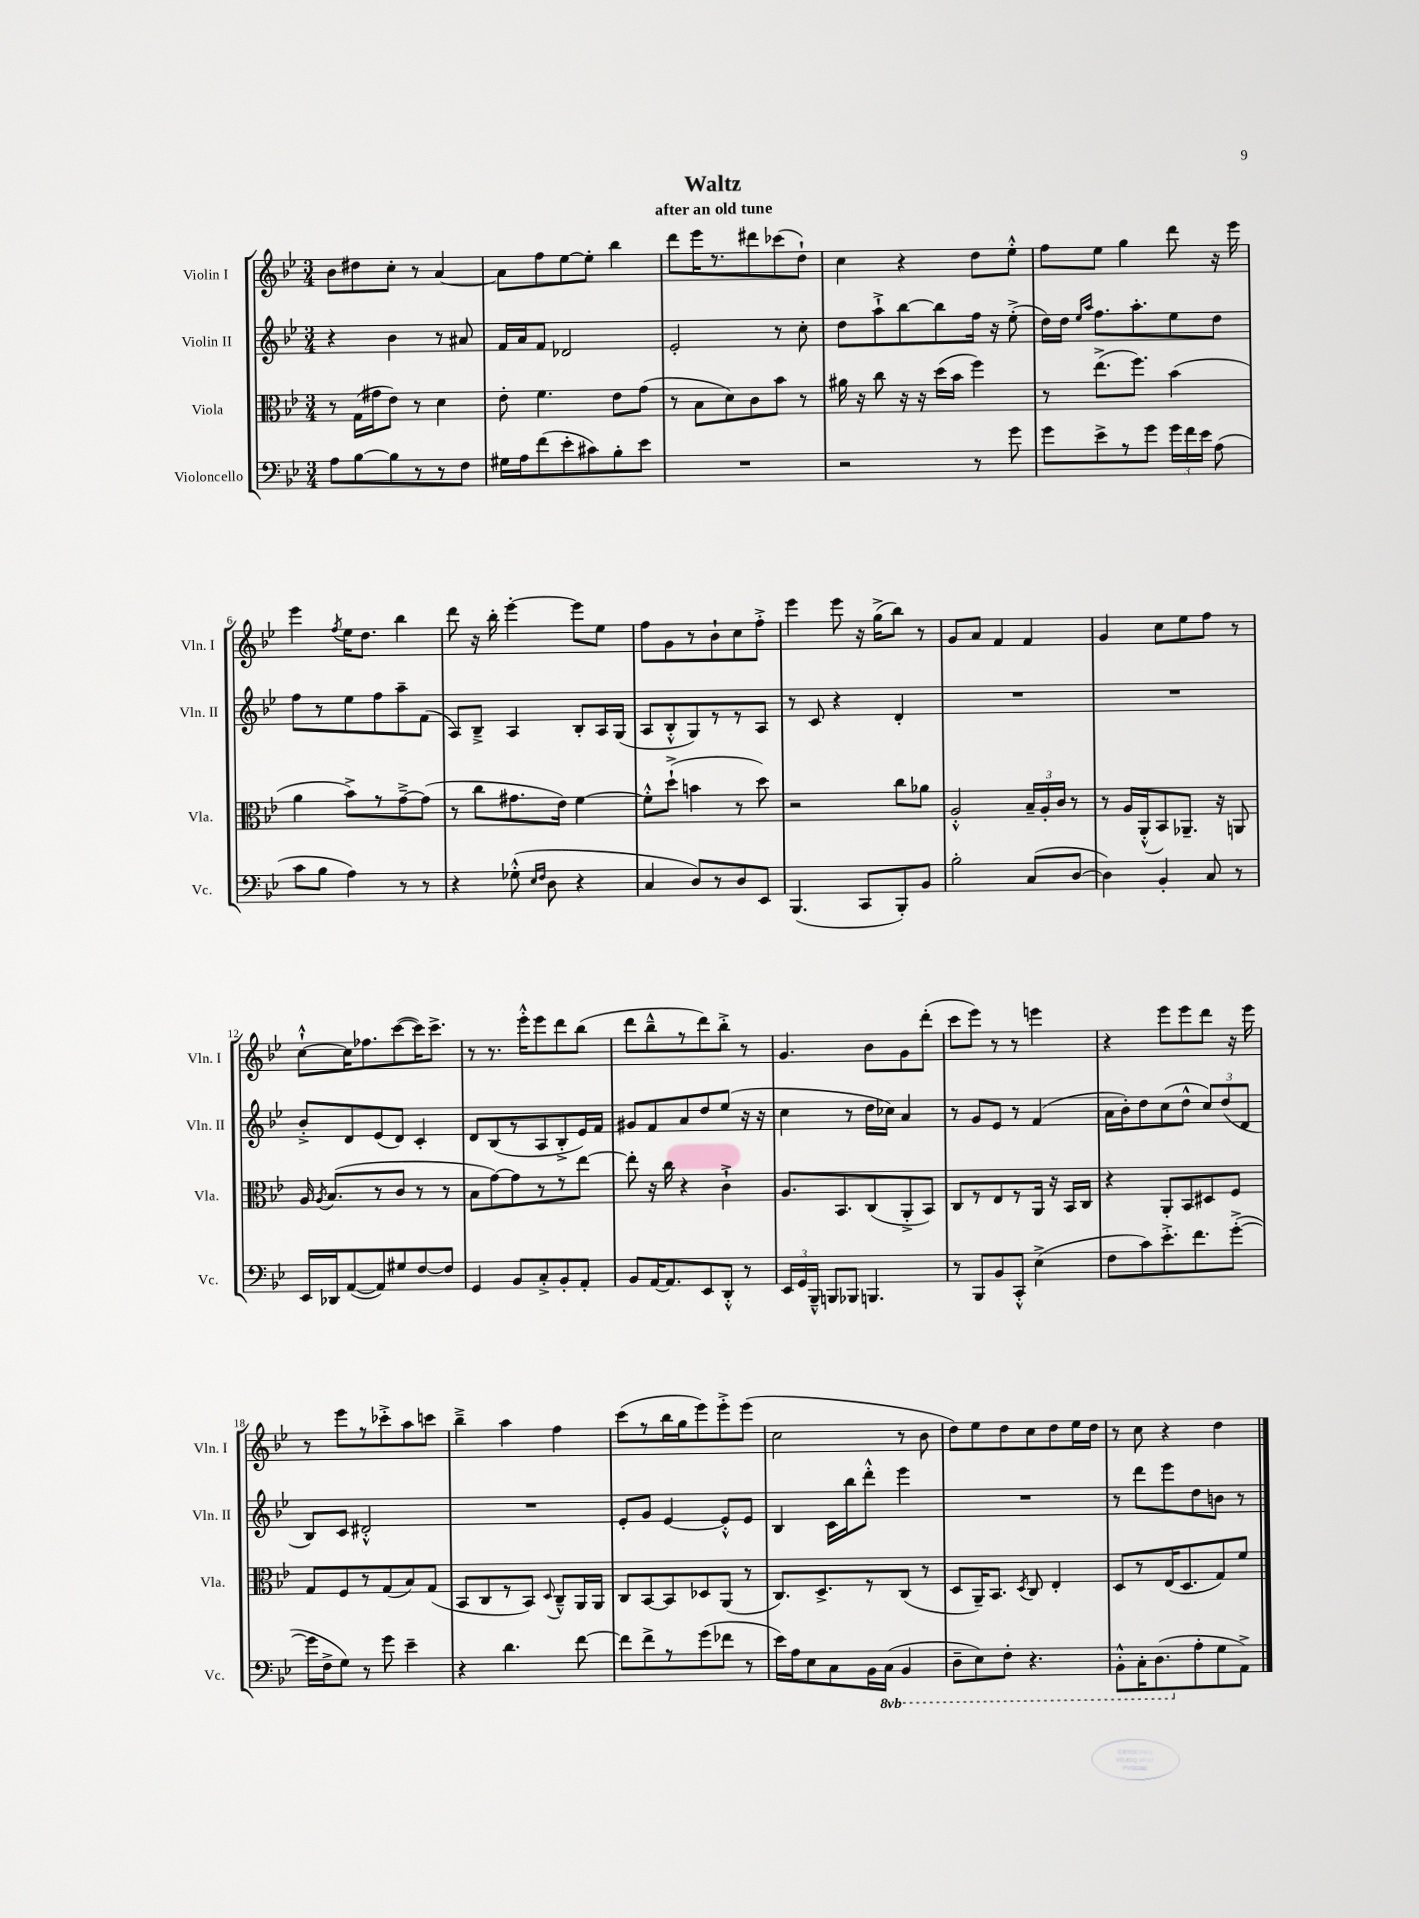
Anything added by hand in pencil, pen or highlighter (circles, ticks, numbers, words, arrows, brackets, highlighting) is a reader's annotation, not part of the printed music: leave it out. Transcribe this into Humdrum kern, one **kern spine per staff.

**kern	**kern	**kern	**kern
*part4	*part3	*part2	*part1
*staff4	*staff3	*staff2	*staff1
*I"Violoncello	*I"Viola	*I"Violin II	*I"Violin I
*I'Vc.	*I'Vla.	*I'Vln. II	*I'Vln. I
*clefF4	*clefC3	*clefG2	*clefG2
*k[b-e-]	*k[b-e-]	*k[b-e-]	*k[b-e-]
*M3/4	*M3/4	*M3/4	*M3/4
=1	=1	=1	=1
8A\L	8r	4r	8b-\L
[8B-\	(16G\LL	.	8dd#X\
.	16g#X\J	.	.
8B-\]	8e-\J)	4b-\	8cc'\J
8r	8r	.	8r
8r	4d\	8r	[4a/
8F\J	.	8a#X/	.
=2	=2	=2	=2
16G#X\LL	8e-'\	16f/LL	8a\L]
16A\J	.	16a/J	.
(8f\	4.f\	8f/J	8ff\
8e-'\	.	2d-X/	[8ee-\
8c#X\)	.	.	8ee-'\J]
8B-'\	8e-\L	.	4bb-\
8e-\J	(8g\J	.	.
=3	=3	=3	=3
2.r	8r	2e-'/	8ddd\L
.	8B-\L	.	16eee-\K
.	.	.	8.r
.	8d\)	.	.
.	8c\	.	8ddd#X\
.	8b-\J	8r	(8ccc-X\
.	8r	8cc'\	8dd`\J)
=4	=4	=4	=4
2r	16a#X\	8dd\L	4cc\
.	16r	.	.
.	8cc\	8aa`^\	.
.	16r	[8bb-\	4r
.	16r	.	.
.	(16dd\LL	8bb-\]	.
.	16b-\JJ	.	.
8r	4ff\)	16ff\Jk	8dd\L
.	.	16r	.
8g\	.	(8ee-'^\	8ee-'^^\J
=5	=5	=5	=5
8g\L	8r	16dd\LL)	8ff\L
.	.	16dd\JJ	.
.	.	16qqee-/LL	.
.	.	16qqaa/JJ	.
8e-^\	(8.ee-^\L	8.ff\L	8ee-\J
8r	.	.	4gg\
.	8.ff\J)	8.aa'\	.
8g\J	.	.	.
24g\LL	(4b-\	8ee-\	8ddd\
24f\	.	.	.
24e-\JJ	.	.	.
(8A\	.	8dd\J	16r
.	.	.	16eee-\
!!LO:LB:g=z
=6	=6	=6	=6
8c\L	4a\	8ff\L	4eee-\
8B-\J	.	8r	.
.	.	.	8qff/
4A\)	8b-^\L)	8ee-\	16ee-\KL
.	.	.	8.dd\J
.	8r	8ff\	.
8r	[8g~^\	8aa~\	4bb-\
8r	(8g\J]	(8f\J	.
=7	=7	=7	=7
4r	8r	8A/L)	8ddd\
.	8cc\L	8B-~^/J	16r
.	.	.	16bb-'\
(8G-X'^^\	8.g#X\	4A/	[4eee-'\
16qqE-/LL	.	.	.
16qqF/JJ	.	.	.
8D\	.	.	.
.	16e-\Jk)	.	.
4r	[4f\	8B-'/L	8eee-\L]
.	.	16A/L	8ee-\J
.	.	(16G/JJ	.
=8	=8	=8	=8
4C/	8f'^^\L]	8A/L	8ff\L
.	(8dd`^\J	8B-'^^/	8g\
8D/L)	4bn\	8G/)	8r
8r	.	8r	8b-`\
8D/	8r	8r	8cc\
8EE-/J	8dd\)	8A/J	8ff'^\J
=9	=9	=9	=9
(4.BBB-/	2r	8r	4eee-\
.	.	8c/	.
.	.	4r	8eee-\
8CC/L	.	.	16r
.	.	.	(16gg^\KL
8BBB-'/)	8cc\L	4d'/	8bb-\J)
8BB-/J	8a-X\J	.	8r
=10	=10	=10	=10
2B-'\	2A'^^/	2.r	8g/L
.	.	.	8a/J
.	.	.	4f/
(8C/L	24B-~/LL	.	4f/
.	24A'/	.	.
.	24c/JJ	.	.
[8D/J	8r	.	.
=11	=11	=11	=11
4D\])	8r	2.r	4g/
.	16A/LL	.	.
.	(16AA'^^/J	.	.
4BB-'/	8BB-/)	.	8cc\L
.	8.AA-X~/J	.	8ee-\
8C/	.	.	8ff\J
.	16r	.	.
8r	8AAn/	.	8r
!!LO:LB:g=z
=12	=12	=12	=12
16EE-/LL	16A/	8b-'^/L	[8cc`^^\L
.	8qA/	.	.
16DD-X/J	(8.B-/L	.	.
([8AA/	.	8d/	16cc\K]
.	.	.	8.ff-X\
8AA/])	8r	(8e-/	.
8G#X/	8c/J	8d/J)	([8ccc\
[8F/	8r	4c'/	16ccc\K])
.	.	.	8.ccc^\J
8F/J]	8r	.	.
=13	=13	=13	=13
4GG/	8B-\L	8d/L	8r
.	[8g\)	(8B-/	8.r
8BB-/L	8g\]	8r	.
.	.	.	16eee-'^^\KL
8C'^/	8r	8A/	8eee-\
8BB-'/	8r	8B-'^/	8ddd\
8AA'/J	[8ee-\J	16e-/L)	(8bb-\J
.	.	16f/JJ	.
=14	=14	=14	=14
8BB-/L	8ee-'\]	8g#X/L	8ddd\L
[16AA/K	16r	8f/	8bb-~^^\
8.AA/]	16cc\	.	.
.	4r	8a/	8r
8EE-/	.	8dd/	8ddd\)
8DD'^^/J	4c`^\	(8ee-/J	8bb-'^\J
8r	.	16r	8r
.	.	16r	.
=15	=15	=15	=15
24EE-/LL	8.A/L	4cc\	4.g/
24GG/	.	.	.
24BBB-~^^/JJ	.	.	.
8BBBn/L	.	.	.
.	8.BB-/	.	.
8BBB-X/J	.	8r	.
4.BBBn/	(8C/	16dd\LL	8b-\L
.	.	16cc-X\JJ)	.
.	8AA'^/	4a/	8g\
.	8BB-/J)	.	(8ddd'\J
=16	=16	=16	=16
8r	8C/L	8r	8ccc\L
8BBB-/L	8r	8g/L	8eee-\J)
8BB-/	8E-/	8e-/J	8r
8CC'^^/J	8r	8r	8r
(4E-^\	16AA/Jk	(4f/	4eeen\
.	16r	.	.
.	16BB-/LL	.	.
.	16C/JJ	.	.
=17	=17	=17	=17
8F\L	4r	16a\LL	4r
.	.	16b-'\J)	.
8c\)	.	8dd\	.
8.e-'^\	8AA'/L	(8cc\	8eee-\L
.	8BB-/	8dd^^\J	8eee-\
8.f\	.	.	.
.	8D#X/	12cc/L)	8ddd\J
.	.	(12dd/	.
([8g'^\J	8F/J	.	16r
.	.	12d/J	.
.	.	.	16eee-\
!!LO:LB:g=z
=18	=18	=18	=18
16g\LL]	8G/L	8B-/L)	8r
16F^\J	.	.	.
8G\J)	8F/	8c/J	8eee-\L
8r	8r	2d#X'^^/	8r
8g\	(8G/	.	8ccc-X'^\
4e-~\	8B-/)	.	8aa\
.	(8G/J	.	8cccn\J
=19	=19	=19	=19
4r	8BB-/L	2.r	4bb-~^\
.	8C/	.	.
4.d\	8r	.	4aa\
.	8BB-/J)	.	.
.	8qqD/	.	.
.	8C~^^/L	.	4ff\
[8f\	16AA/L	.	.
.	16AA/JJ	.	.
=20	=20	=20	=20
8f\L]	8C/L	8e-'/L	(8ccc\L
8f^\	[8BB-/	8g/J	8r
8r	8BB-/]	[4e-/	16bb-\L
.	.	.	16gg\J
(8g\	8D-X/	.	8eee-\)
8f-X\J	(8AA/J	8e-'^^/L]	8eee-'^\
8r	8r	8e-/J	(8eee-\J
=21	=21	=21	=21
16e-\LL)	8.C/L)	4B-/	2cc\
16A\J	.	.	.
8E-\	.	.	.
.	8.D^/	.	.
8C\	.	16c\LL	.
.	.	16bb-\J	.
16BB-\L	8r	8ddd'^^\J	.
*8ba	*	*	*
(16CC\JJ	.	.	.
4BBB-/	(8C/J	4eee-\	8r
.	8r	.	8b-\
=22	=22	=22	=22
8DD~\L	8D/L	2.r	8dd\L)
8EE-\)	16AA~/K)	.	8ee-\
.	8.BB-/J	.	.
8FF'\J	.	.	8dd\
.	8qD/	.	.
4.r	8C/	.	8cc\
.	4E-'/	.	8dd\
.	.	.	16ee-\L
.	.	.	16dd\JJ
=23	=23	=23	=23
8BBB-'^^\L	8D/L	8r	8r
16CC'\K	8r	8ddd\L	8cc\
(8.DD\	.	.	.
.	(16E-/K	8eee-\	4r
.	8.D/	.	.
*X8ba	*	*	*
8A'\	.	8dd\	.
8G\	8G/)	8bn\J	4dd\
8AA^\J)	8f/J	8r	.
==	==	==	==
*-	*-	*-	*-
